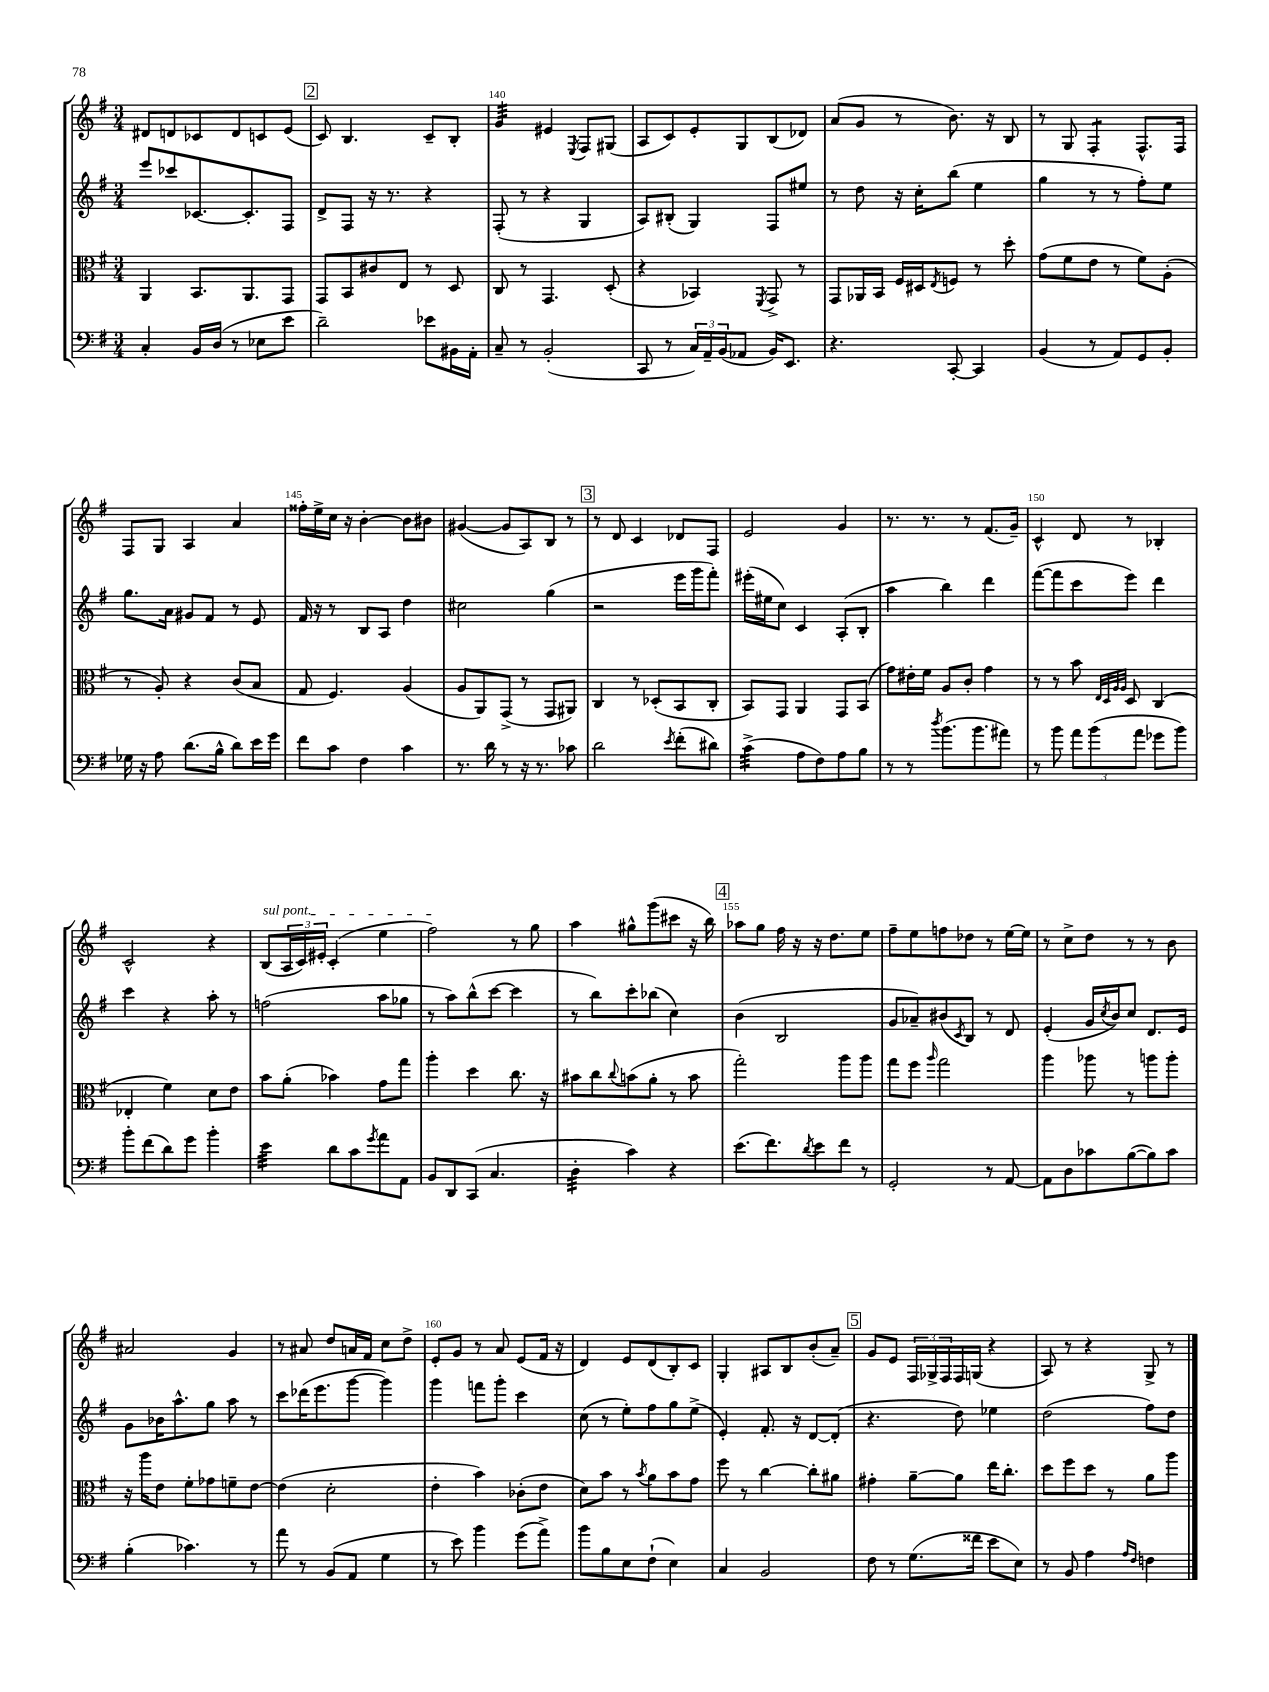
<<
\new StaffGroup <<
\new Staff = "s0" {
    \clef treble \key g \major \numericTimeSignature \time 3/4
    dis'8 d'8 ces'8 d'8 c'8 e'8( |
    \mark \markup { \box "2" } c'8) b4. c'8-- b8-. |
    g'4:32 eis'4 \acciaccatura { e8 } fis8 gis8( |
    a8 c'8) e'8-. g8 b8( des'8) |
    a'8( g'8 r8 b'8.) r16 b8 |
    r8 g8 fis4:8-. fis8.-^ fis16 |
    fis8 g8 a4 a'4 |
    fisis''16-. e''16-> c''16 r16 b'4~-. b'8 bis'8 |
    gis'4~( gis'8 a8) b8 r8 |
    \mark \markup { \box "3" } r8 d'8 c'4 des'8 fis8 |
    e'2 g'4 |
    r8. r8. r8 fis'8.( g'16--) |
    c'4-^ d'8 r8 bes4-. |
    c'2-^ r4 |
    \once \override TextSpanner.bound-details.left.text = \markup { \italic "sul pont." } b8\startTextSpan( \tuplet 3/2 { a16 c'16) eis'16-. } c'4-.( e''4 |
    fis''2\stopTextSpan) r8 g''8 |
    a''4 gis''8-^ g'''8( cis'''8 r16 b''16) |
    \mark \markup { \box "4" } aes''8 g''8 fis''16 r16 r16 d''8. e''8 |
    fis''8-- e''8 f''8 des''8 r8 e''16~ e''16 |
    r8 c''8-> d''8 r8 r8 b'8 |
    ais'2 g'4 |
    r8 ais'8 d''8 a'16 fis'16 c''8 d''8-> |
    e'8-. g'8 r8 a'8 e'8( fis'16 r16 |
    d'4) e'8 d'8( b8-.) c'8 |
    g4-. ais8 b8 b'8-.( a'8--) |
    \mark \markup { \box "5" } g'8 e'8 \tuplet 3/2 { fis16 ges16-> fis16 } fis16 g16( r4 |
    a8) r8 r4 g8-> r8 \bar "|." |
}
\new Staff = "s1" {
    \clef treble \key g \major \numericTimeSignature \time 3/4
    e'''8 ces'''8 ces'8.~ ces'8.-. fis8 |
    \mark \markup { \box "2" } d'8-> fis8 r16 r8. r4 |
    fis8-.( r8 r4 g4 |
    a8) bis8-.( g4) fis8 eis''8 |
    r8 d''8 r16 c''16-. b''8( e''4 |
    g''4 r8 r8 fis''8-.) e''8 |
    g''8. a'16 gis'8 fis'8 r8 e'8 |
    fis'16 r16 r8 b8 a8 d''4 |
    cis''2 g''4( |
    \mark \markup { \box "3" } r2 e'''16 g'''16 fis'''8-.) |
    eis'''16-.( eis''16 c''8) c'4 a8-.( b8-. |
    a''4 b''4) d'''4 |
    fis'''8~( fis'''8 c'''8 e'''8) d'''4 |
    c'''4 r4 a''8-. r8 |
    f''2( a''8 ges''8 |
    r8 a''8) b''8-^( c'''8~ c'''4 |
    r8 b''8) c'''8-. bes''8( c''4) |
    \mark \markup { \box "4" } b'4( b2 |
    g'8 aes'8--) bis'8( \acciaccatura { c'8 } b8) r8 d'8 |
    e'4-.( g'16 \acciaccatura { c''8 } b'16) c''8 d'8. e'16 |
    g'8 bes'16 a''8.-^ g''8 a''8 r8 |
    c'''8 des'''16( e'''8. g'''8~ g'''4) |
    g'''4 f'''8 g'''8-. c'''4 |
    c''8( r8 e''8-.) fis''8 g''8 e''8->( |
    e'4-.) fis'8.-. r16 d'8~ d'8-.( |
    \mark \markup { \box "5" } r4. d''8) ees''4 |
    d''2( fis''8) d''8 \bar "|." |
}
\new Staff = "s2" {
    \clef alto \key g \major \numericTimeSignature \time 3/4
    a,4 b,8. a,8. g,8 |
    \mark \markup { \box "2" } g,8 b,8 cis'8 e8 r8 d8 |
    c8 r8 g,4. d8-.( |
    r4 bes,4) \acciaccatura { fis,8 } g,8-> r8 |
    g,8 aes,16 b,16 fis16 dis16 \acciaccatura { e8 } f8 r8 d''8-. |
    g'8( fis'8 e'8 r8 fis'8) a8-.( |
    r8 a8-.) r4 c'8( b8 |
    g8 fis4.) a4( |
    a8 a,8) g,8->( r8 g,8 ais,8) |
    \mark \markup { \box "3" } c4 r8 des8-.( b,8 c8-. |
    b,8) g,8 a,4 g,8 b,8( |
    g'8) eis'16-. fis'16 a8 c'8-. g'4 |
    r8 r8 b'8 \grace { e32 d32 a32 a32 } d8 c4( |
    ees4-. fis'4) d'8 e'8 |
    b'8 a'8-.( bes'4) g'8 g''8 |
    a''4-. d''4 c''8. r16 |
    bis'8 c''8 \appoggiatura { c''8 } b'8( a'8-. r8 b'8 |
    \mark \markup { \box "4" } g''2-.) a''8 a''8 |
    g''8 fis''8 \grace { a''16 } g''2 |
    a''4 aes''8 r8 a''8 a''8-. |
    r16 a''16 e'8 fis'8-. ges'8 f'8-- e'8~ |
    e'4( d'2-. |
    e'4-. b'4) ces'8-.( e'8 |
    d'8) b'8 r8 \acciaccatura { b'8 } a'8 b'8 g'8 |
    fis''8 r8 c''4~ c''8-. ais'8 |
    \mark \markup { \box "5" } gis'4-. a'8~-- a'8 e''16 c''8.-. |
    d''8 fis''8 d''8 r8 a'8 a''8 \bar "|." |
}
\new Staff = "s3" {
    \clef bass \key g \major \numericTimeSignature \time 3/4
    c4-. b,16 d16( r8 ees8 e'8 |
    \mark \markup { \box "2" } d'2--) ees'8 bis,16 a,16-. |
    c8-- r8 b,2-.( |
    c,8 r8 \tuplet 3/2 { c16) a,16-- b,16( } aes,8 b,16) e,8. |
    r4. c,8~-. c,4 |
    b,4( r8 a,8) g,8 b,8-. |
    ges16 r16 a8 d'8.( b16-^ d'8) e'16 g'16 |
    fis'8 c'8 fis4 c'4 |
    r8. d'16 r8 r16 r8. ces'8 |
    \mark \markup { \box "3" } d'2 \acciaccatura { e'8 } fis'8-.( dis'8) |
    c'4:32->( a8 fis8) a8 b8 |
    r8 r8 \acciaccatura { d''8 } b'8.( b'8. ais'8) |
    r8 b'8 \tuplet 3/2 { a'8 b'8( a'8 } ges'8 b'8) |
    b'8-. fis'8( d'8) g'8 b'4-. |
    e'4:32 d'8 c'8 \acciaccatura { g'8 } a'8 a,8 |
    b,8 d,8 c,8( c4. |
    d4:32-. c'4) r4 |
    \mark \markup { \box "4" } e'8.( fis'8.) \acciaccatura { d'8 } e'8 fis'8 r8 |
    g,2-. r8 a,8~ |
    a,8 d8 ces'8 b8~( b8) ces'8 |
    b4-.( ces'4.) r8 |
    a'8 r8 b,8( a,8 g4 |
    r8 e'8) b'4 g'8( a'8->) |
    b'8 b8 e8 fis8-!( e4) |
    c4 b,2 |
    \mark \markup { \box "5" } fis8 r8 g8.( fisis'16 e'8 e8) |
    r8 b,8 a4 \grace { a16 fis16 } f4 \bar "|." |
}
>>
>>
\layout { \context { \Score currentBarNumber = #138 \override BarNumber.break-visibility = ##(#f #t #t) barNumberVisibility = #(every-nth-bar-number-visible 5) } }
